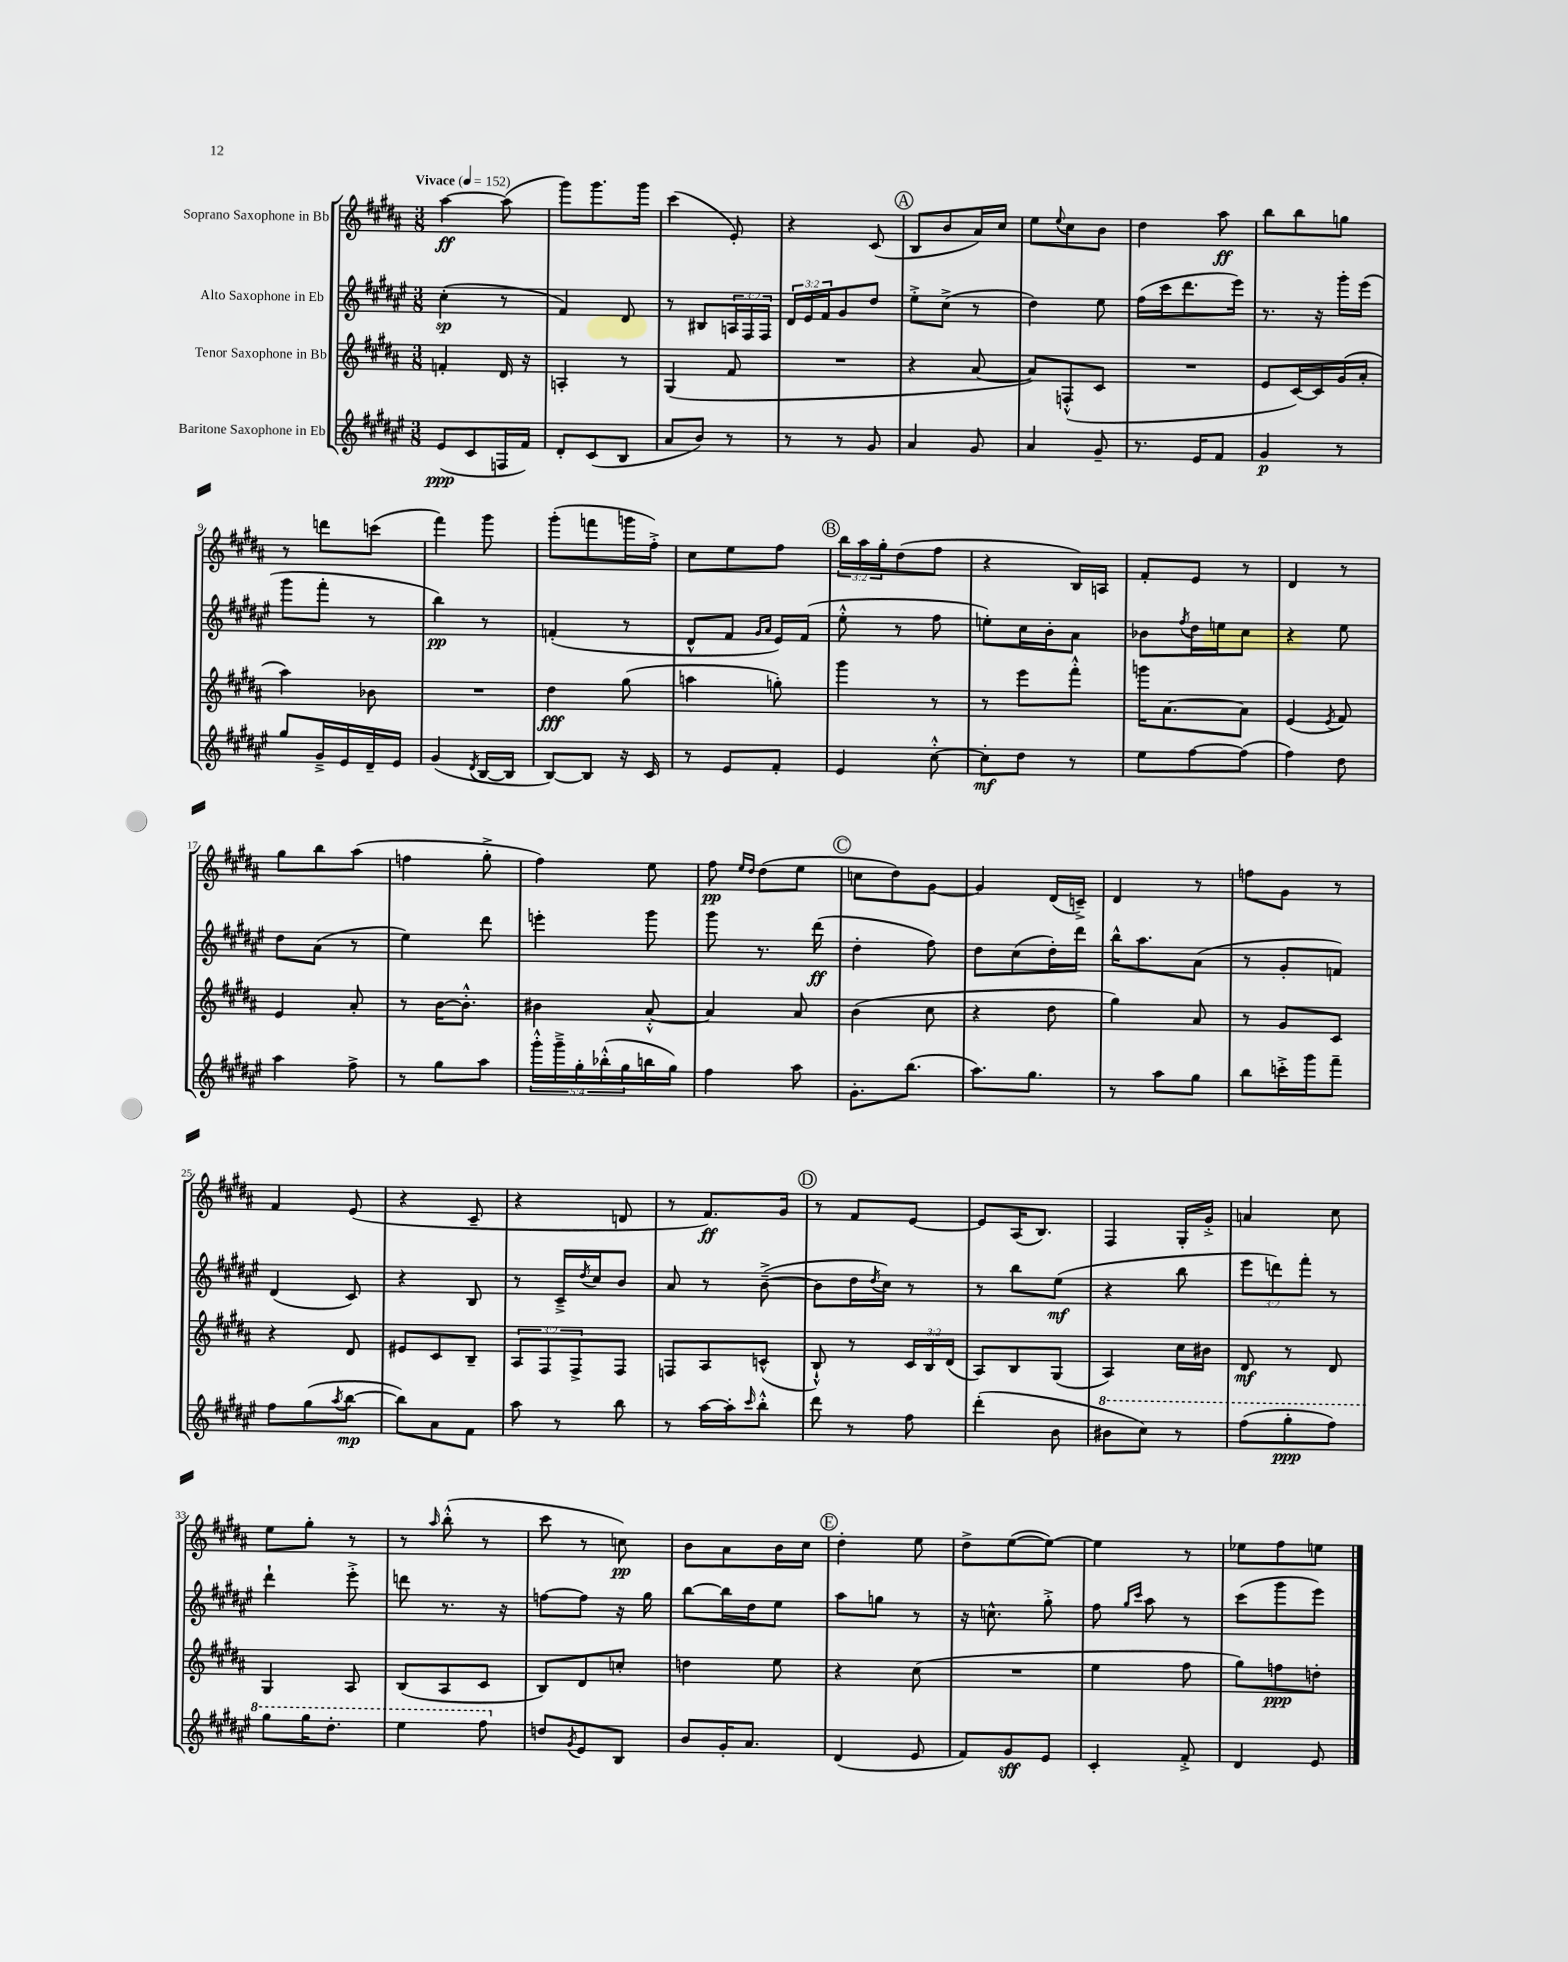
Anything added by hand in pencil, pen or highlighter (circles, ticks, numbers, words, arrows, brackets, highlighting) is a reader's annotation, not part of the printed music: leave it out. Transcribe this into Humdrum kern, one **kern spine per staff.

**kern	**dynam	**kern	**dynam	**kern	**dynam	**kern	**dynam
*part4	*part4	*part3	*part3	*part2	*part2	*part1	*part1
*staff4	*staff4	*staff3	*staff3	*staff2	*staff2	*staff1	*staff1
*I"Baritone Saxophone in Eb	*	*I"Tenor Saxophone in Bb	*	*I"Alto Saxophone in Eb	*	*I"Soprano Saxophone in Bb	*
*clefG2	*	*clefG2	*	*clefG2	*	*clefG2	*
*k[f#c#g#d#a#e#]	*	*k[f#c#g#d#a#]	*	*k[f#c#g#d#a#e#]	*	*k[f#c#g#d#a#]	*
*M3/8	*	*M3/8	*	*M3/8	*	*M3/8	*
*MM152	*	*MM152	*	*MM152	*	*MM152	*
=1	=1	=1	=1	=1	=1	=1	=1
!	!	!	!	!	!	!LO:TX:a:B:t=Vivace	!
(8e#/L	ppp	4fn'/	.	(4cc#'\	sp	[4aa#\	ff
8c#/	.	.	.	.	.	.	.
16Fn/L	.	16d#/	.	8r	.	(8aa#\]	.
16f#/JJ)	.	16r	.	.	.	.	.
=2	=2	=2	=2	=2	=2	=2	=2
8d#'/L	.	4An'/	.	4f#/)	.	8ggg#\L)	.
(8c#/	.	.	.	.	.	8.ggg#\	.
8B/J	.	8r	.	8d#/	.	.	.
.	.	.	.	.	.	16ggg#\Jk	.
=3	=3	=3	=3	=3	=3	=3	=3
8a#/L	.	(4G#/	.	8r	.	(4ccc#\	.
8b/J)	.	.	.	8B#X/L	.	.	.
8r	.	8f#/	.	24An/L	.	8e'/)	.
.	.	.	.	24F#/	.	.	.
.	.	.	.	24F#/JJ	.	.	.
=4	=4	=4	=4	=4	=4	=4	=4
8r	.	4.r	.	24d#/LL	.	4r	.
.	.	.	.	24e#/	.	.	.
.	.	.	.	24f#/J	.	.	.
8r	.	.	.	8g#/	.	.	.
8g#/	.	.	.	8dd#/J	.	(8c#/	.
!!LO:REH:place=s1:t=A
=5	=5	=5	=5	=5	=5	=5	=5
4a#/	.	4r	.	8ee#'^\L	.	8B/L	.
.	.	.	.	(8cc#^\J	.	8b/	.
8g#/	.	[8a#/	.	8r	.	16a#/L)	.
.	.	.	.	.	.	16cc#/JJ	.
=6	=6	=6	=6	=6	=6	=6	=6
4a#/	.	8a#/L])	.	4dd#\)	.	8ee\L	.
.	.	.	.	.	.	8qqee/	.
.	.	(8Fn'^^/	.	.	.	8cc#\	.
8g#~/	.	8c#/J	.	8ee#\	.	8b\J	.
=7	=7	=7	=7	=7	=7	=7	=7
8.r	.	4.r	.	(16ff#\LL	.	4dd#\	.
.	.	.	.	16ccc#\J	.	.	.
.	.	.	.	8.ddd#\	.	.	.
16e#/KL	.	.	.	.	.	.	.
8f#/J	.	.	.	.	.	8aa#\	ff
.	.	.	.	16eee#\Jk)	.	.	.
=8	=8	=8	=8	=8	=8	=8	=8
4g#/	p	8e/L	.	8.r	.	8bb\L	.
.	.	[16c#/L)	.	.	.	8bb\	.
.	.	16c#/]	.	16r	.	.	.
8r	.	(16g#/	.	16ggg#'\LL	.	8ggn\J	.
.	.	16a#'/JJ	.	(16eee#\JJ	.	.	.
!!LO:LB:g=z
=9	=9	=9	=9	=9	=9	=9	=9
8gg#/L	.	4aa#\)	.	8ggg#\L	.	8r	.
16g#~^/L	.	.	.	8fff#'\J	.	8dddn\L	.
16e#/	.	.	.	.	.	.	.
16d#~/	.	8b-X\	.	8r	.	(8cccn\J	.
16e#/JJ	.	.	.	.	.	.	.
=10	=10	=10	=10	=10	=10	=10	=10
(4g#/	.	4.r	.	4bb\)	pp	4fff#\)	.
8qd#/	.	.	.	.	.	.	.
[16B/LL	.	.	.	8r	.	8ggg#\	.
16B/JJ]	.	.	.	.	.	.	.
=11	=11	=11	=11	=11	=11	=11	=11
[8B/L)	.	4dd#\	fff	(4fn'/	.	(8ggg#'\L	.
8B/J]	.	.	.	.	.	8fffn\	.
16r	.	(8gg#\	.	8r	.	16gggn\L	.
16c#/	.	.	.	.	.	16ff#'^\JJ)	.
=12	=12	=12	=12	=12	=12	=12	=12
8r	.	4aan\	.	8d#^^/L	.	8cc#\L	.
8e#/L	.	.	.	8f#/J	.	8ee\	.
.	.	.	.	16qqg#/LL	.	.	.
.	.	.	.	16qqa#/JJ	.	.	.
8f#'/J	.	8ggn'\)	.	16e#/LL)	.	8ff#\J	.
.	.	.	.	(16f#/JJ	.	.	.
!!LO:REH:place=s1:t=B
=13	=13	=13	=13	=13	=13	=13	=13
4e#/	.	4ggg#\	.	8ee#'^^\	.	24bb\LL	.
.	.	.	.	.	.	24aa#\	.
.	.	.	.	.	.	24gg#'\J	.
.	.	.	.	8r	.	(8dd#\	.
[8cc#'^^\	.	8r	.	8ff#\	.	8ff#\J	.
=14	=14	=14	=14	=14	=14	=14	=14
8cc#'\L]	mf	8r	.	8een'\L)	.	4r	.
8dd#\J	.	8eee\L	.	16cc#\L	.	.	.
.	.	.	.	16b'\J	.	.	.
8r	.	8fff#'^^\J	.	8a#\J	.	16B/LL)	.
.	.	.	.	.	.	16An/JJ	.
=15	=15	=15	=15	=15	=15	=15	=15
8ee#\L	.	16gggn\KL	.	8b-X\L	.	8f#'/L	.
.	.	[8.a#\	.	.	.	.	.
.	.	.	.	8qff#/	.	.	.
[8ff#\	.	.	.	16dd#\L	.	8e/J	.
.	.	.	.	16een\J	.	.	.
(8ff#\J]	.	8a#\J]	.	8cc#\J	.	8r	.
=16	=16	=16	=16	=16	=16	=16	=16
4ff#\)	.	(4e/	.	4r	.	4d#/	.
.	.	8qe/	.	.	.	.	.
8dd#\	.	8f#/)	.	8ee#\	.	8r	.
!!LO:LB:g=z
=17	=17	=17	=17	=17	=17	=17	=17
4aa#\	.	4e/	.	8dd#\L	.	8gg#\L	.
.	.	.	.	(8a#\J	.	8bb\	.
8ff#^\	.	8a#'/	.	8r	.	(8aa#\J	.
=18	=18	=18	=18	=18	=18	=18	=18
8r	.	8r	.	4ee#\)	.	4ffn\	.
8gg#\L	.	[16b\KL	.	.	.	.	.
.	.	8.b'^^\J]	.	.	.	.	.
8aa#\J	.	.	.	8ddd#\	.	8gg#'^\	.
=19	=19	=19	=19	=19	=19	=19	=19
20ggg#'^^\LL	.	4b#X\	.	4eeen'\	.	4ff#\)	.
20ggg#~^\	.	.	.	.	.	.	.
20gg#'\	.	.	.	.	.	.	.
(20bb-X'^^\	.	.	.	.	.	.	.
20gg#\	.	.	.	.	.	.	.
16bbn\	.	[8a#'^^/	.	8ggg#\	.	8ee\	.
16gg#\JJ)	.	.	.	.	.	.	.
=20	=20	=20	=20	=20	=20	=20	=20
4ff#\	.	4a#/]	.	8ggg#\	.	8ff#\	pp
.	.	.	.	.	.	16qqee/LL	.
.	.	.	.	.	.	16qqdd#/JJ	.
.	.	.	.	8.r	.	(8dd#\L	.
8aa#\	.	8a#/	.	.	.	8ee\J	.
.	.	.	.	(16ddd#\	ff	.	.
!!LO:REH:place=s1:t=C
=21	=21	=21	=21	=21	=21	=21	=21
8.g#'\L	.	(4b\	.	4dd#'\	.	8ccn\L	.
.	.	.	.	.	.	8dd#\)	.
(8.bb\J	.	.	.	.	.	.	.
.	.	8cc#\	.	8ff#\)	.	[8g#\J	.
=22	=22	=22	=22	=22	=22	=22	=22
8.aa#\L)	.	4r	.	8dd#\L	.	4g#/]	.
.	.	.	.	(8cc#\	.	.	.
8.gg#\J	.	.	.	.	.	.	.
.	.	8dd#\	.	16dd#'\L)	.	(16d#/LL	.
.	.	.	.	16ddd#\JJ	.	16cn~^/JJ)	.
=23	=23	=23	=23	=23	=23	=23	=23
8r	.	4gg#\)	.	16bb^^\KL	.	4d#/	.
.	.	.	.	8.aa#\	.	.	.
8aa#\L	.	.	.	.	.	.	.
8gg#\J	.	8a#/	.	(8a#\J	.	8r	.
=24	=24	=24	=24	=24	=24	=24	=24
8bb\L	.	8r	.	8r	.	8ffn\L	.
16cccn'^\L	.	8g#/L	.	8g#'/L	.	8g#\J	.
16ggg#\J	.	.	.	.	.	.	.
8fff#~\J	.	8c#/J	.	8fn/J)	.	8r	.
!!LO:LB:g=z
=25	=25	=25	=25	=25	=25	=25	=25
8ff#\L	.	4r	.	(4d#/	.	4f#/	.
(8gg#\	.	.	.	.	.	.	.
8qaa#/	.	.	.	.	.	.	.
[8bb\J	mp	8d#/	.	8c#/)	.	(8e/	.
=26	=26	=26	=26	=26	=26	=26	=26
8bb\L])	.	8e#X/L	.	4r	.	4r	.
8a#\	.	8c#/	.	.	.	.	.
8f#\J	.	8B~/J	.	8B/	.	8c#~/	.
=27	=27	=27	=27	=27	=27	=27	=27
8aa#\	.	12A#/L	.	8r	.	4r	.
.	.	12F#/	.	.	.	.	.
8r	.	.	.	16c#~^/LL	.	.	.
.	.	12F#^/	.	.	.	.	.
.	.	.	.	8qdd#/	.	.	.
.	.	.	.	16cc#/J	.	.	.
8bb\	.	8F#/J	.	8b/J	.	8dn/	.
=28	=28	=28	=28	=28	=28	=28	=28
8r	.	8Fn/L	.	8a#/	.	8r	.
[16aa#\LL	.	8A#/	.	8r	.	8.f#/L)	ff
16aa#'\J]	.	.	.	.	.	.	.
16qqccc#/	.	.	.	.	.	.	.
8bb'^^\J	.	(8cn^^/J	.	([8b~^\	.	.	.
.	.	.	.	.	.	16g#/Jk	.
!!LO:REH:place=s1:t=D
=29	=29	=29	=29	=29	=29	=29	=29
8ddd#\	.	8B`^^/)	.	8b\L]	.	8r	.
8r	.	8r	.	16dd#\L	.	8f#/L	.
.	.	.	.	8qdd#/	.	.	.
.	.	.	.	16cc#\JJ)	.	.	.
8ff#\	.	24c#/LL	.	8r	.	[8e/J	.
.	.	24B/	.	.	.	.	.
.	.	(24d#/JJ	.	.	.	.	.
=30	=30	=30	=30	=30	=30	=30	=30
(4ddd#'\	.	8A#/L)	.	8r	.	8e/L]	.
.	.	8B/	.	8bb\L	.	(16A#/K	.
.	.	.	.	.	.	8.B/J)	.
8b\	.	(8G#/J	.	(8ee#\J	mf	.	.
=31	=31	=31	=31	=31	=31	=31	=31
*8va	*	*	*	*	*	*	*
8bb#X\L	.	4A#/)	.	4r	.	4F#/	.
8ccc#\J)	.	.	.	.	.	.	.
8r	.	16cc#\LL	.	8bb\	.	16G#'/LL	.
.	.	16b#X\JJ	.	.	.	16g#'^/JJ	.
=32	=32	=32	=32	=32	=32	=32	=32
(8fff#\L	.	8d#/	mf	12eee#\L	.	4an/	.
.	.	.	.	12dddn\)	.	.	.
8ggg#'\	ppp	8r	.	.	.	.	.
.	.	.	.	12fff#'\J	.	.	.
8fff#\J)	.	8d#/	.	8r	.	8cc#\	.
!!LO:LB:g=z
=33	=33	=33	=33	=33	=33	=33	=33
8ggg#\L	.	4G#/	.	4ddd#`\	.	8ee\L	.
16ggg#\K	.	.	.	.	.	8gg#'\J	.
8.ddd#'\J	.	.	.	.	.	.	.
.	.	8A#/	.	8eee#'^\	.	8r	.
=34	=34	=34	=34	=34	=34	=34	=34
4eee#\	.	(8B/L	.	8dddn\	.	8r	.
.	.	.	.	.	.	16qqaa#/	.
.	.	8A#/	.	8.r	.	(8bb'^^\	.
8fff#\	.	8c#/J	.	.	.	8r	.
.	.	.	.	16r	.	.	.
=35	=35	=35	=35	=35	=35	=35	=35
*X8va	*	*	*	*	*	*	*
8ddn/L	.	8B/L)	.	[8ffn\L	.	8ccc#\	.
8qg#/	.	.	.	.	.	.	.
8e#/	.	8d#/	.	8ff\J]	.	8r	.
8B/J	.	8ccn'/J	.	16r	.	8ccn\)	pp
.	.	.	.	16gg#\	.	.	.
=36	=36	=36	=36	=36	=36	=36	=36
8b/L	.	4ddn\	.	[8bb\L	.	8b\L	.
16g#'/K	.	.	.	16bb\L]	.	8a#\	.
8.a#/J	.	.	.	16dd#\J	.	.	.
.	.	8ee\	.	8ee#\J	.	16b\L	.
.	.	.	.	.	.	16cc#\JJ	.
!!LO:REH:place=s1:t=E
=37	=37	=37	=37	=37	=37	=37	=37
(4d#/	.	4r	.	8aa#\L	.	4dd#'\	.
.	.	.	.	8ggn\J	.	.	.
8e#/	.	(8cc#\	.	8r	.	8ee\	.
=38	=38	=38	=38	=38	=38	=38	=38
8f#/L)	.	4.r	.	16r	.	8dd#^\L	.
.	.	.	.	8.ccn^^\	.	.	.
8g#/	sff	.	.	.	.	([8ee\	.
8e#/J	.	.	.	8gg#'^\	.	8ee\J_)	.
=39	=39	=39	=39	=39	=39	=39	=39
4c#'/	.	4ee\	.	8ff#\	.	4ee\]	.
.	.	.	.	16qqgg#/LL	.	.	.
.	.	.	.	16qqccc#/JJ	.	.	.
.	.	.	.	8aa#\	.	.	.
8f#'^/	.	8ff#\	.	8r	.	8r	.
=40	=40	=40	=40	=40	=40	=40	=40
4d#/	.	8gg#\L)	.	(8ccc#\L	.	8ee-X\L	.
.	.	8ffn\	ppp	8ggg#\	.	8ff#\	.
8e#/	.	8ddn'\J	.	8eee#\J)	.	8een\J	.
==	==	==	==	==	==	==	==
*-	*-	*-	*-	*-	*-	*-	*-
